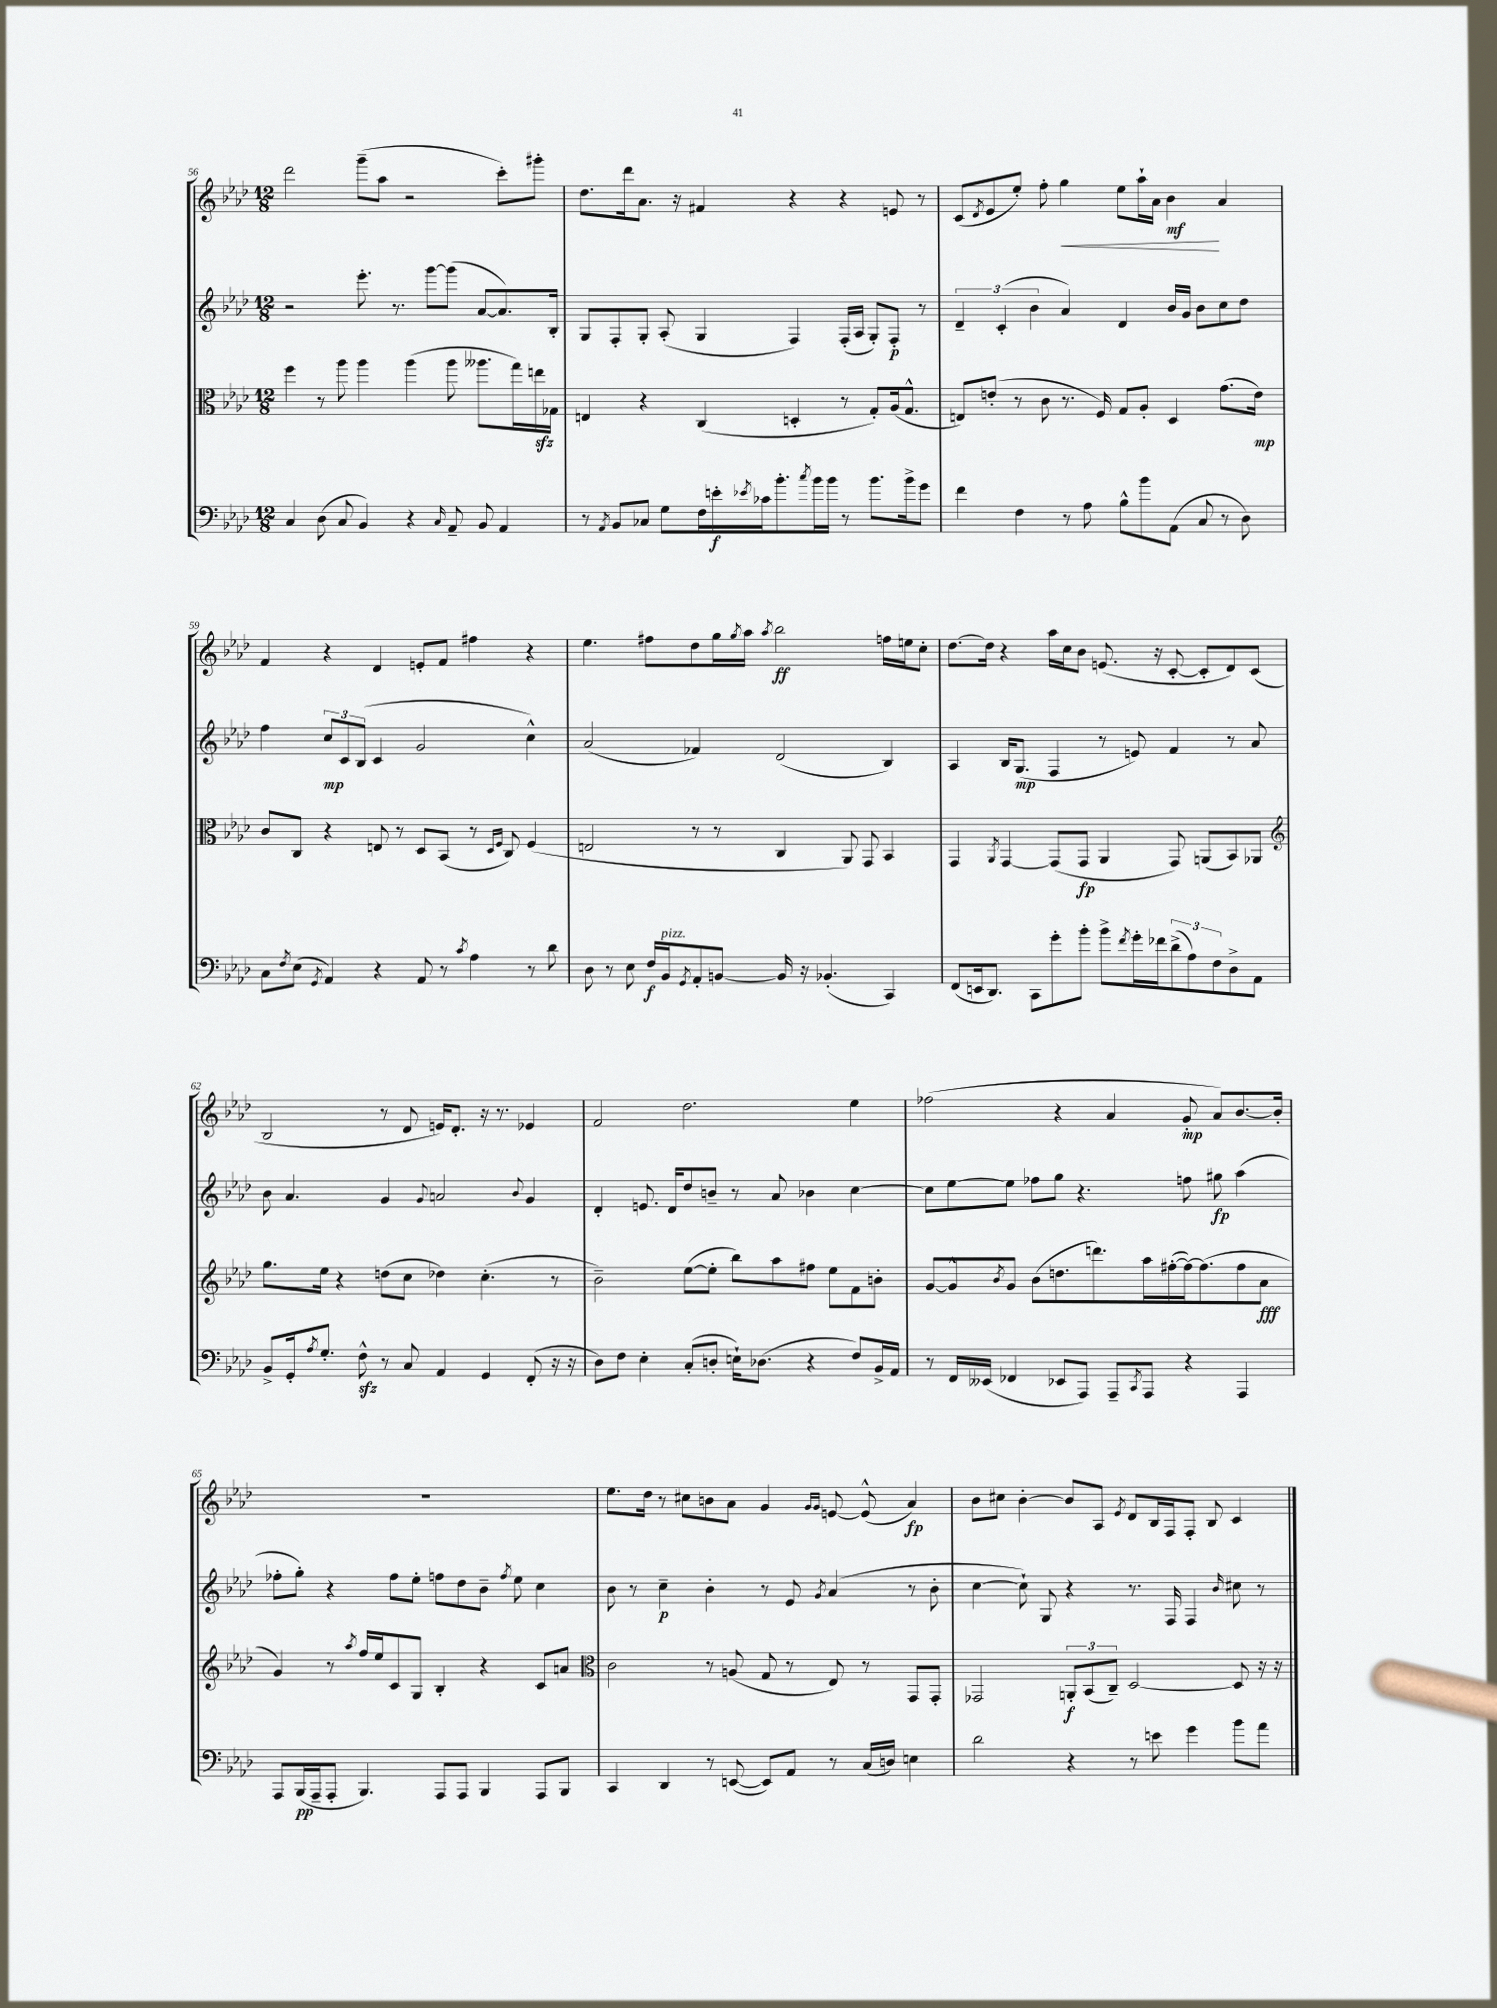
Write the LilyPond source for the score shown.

<<
\new StaffGroup <<
\new Staff = "s0" {
    \clef treble \key aes \major \numericTimeSignature \time 12/8
    des'''2 g'''8--( aes''8 r2 c'''8-.) gis'''8-. |
    des''8. des'''16 aes'8. r16 fis'4 r4 r4 e'8 r8 |
    c'8( \acciaccatura { des'8 } ees'8 ees''8-.) f''8-. g''4\< ees''8 aes''16-! aes'16 bes'4\mf\! aes'4 |
    f'4 r4 des'4 e'8-. f'8 fis''4 r4 |
    ees''4. fis''8 des''8 g''16 \acciaccatura { g''8 } aes''16 \acciaccatura { aes''8 } bes''2\ff f''16 e''16 c''8-. |
    des''8.~ des''16 r4 aes''16 c''16 bes'8 e'8.( r16 c'8~-. c'8-. des'8) c'8( |
    bes2 r8 des'8 e'16) des'8.-. r16 r8. ees'4 |
    f'2 des''2. ees''4 |
    fes''2( r4 aes'4 g'8-.\mp aes'8) bes'8.~ bes'16-. |
    R1. |
    ees''8. des''16 r8 cis''8 b'8 aes'8 g'4 \grace { g'16 g'16 } e'8~ e'8-^( aes'4\fp) |
    bes'8 cis''8 bes'4~-. bes'8 aes8 \acciaccatura { ees'8 } des'8 bes16 f16 f8-. bes8 c'4 \bar "|." |
}
\new Staff = "s1" {
    \clef treble \key aes \major \numericTimeSignature \time 12/8
    r2 ees'''8.-. r8. g'''8~ g'''8( aes'8~ aes'8.) bes16-. |
    g8 f8-. g8-. aes8-.( g4 f4) f16-.( aes16 g8-.) f8-.\p r8 |
    \tuplet 3/2 { des'4-- c'4-.( bes'4 } aes'4) des'4 bes'16 g'16 bes'8 c''8 des''8 |
    f''4 \tuplet 3/2 { c''8\mp c'8 bes8( } c'4 g'2 c''4-^) |
    aes'2( fes'4) des'2( bes4) |
    aes4 bes16 g8.\mp( f4 r8 e'8) f'4 r8 aes'8 |
    bes'8 aes'4. g'4 \appoggiatura { g'8 } a'2 \appoggiatura { bes'8 } g'4 |
    des'4-. e'8. des'16 des''8 b'8-- r8 aes'8 bes'4 c''4~ |
    c''8 ees''8~ ees''8 fes''8 g''8 r4. f''8 gis''8\fp aes''4( |
    fes''8-. g''8-.) r4 fes''8 ees''8-. f''8 des''8 bes'8-- \acciaccatura { f''8 } ees''8 c''4 |
    bes'8 r8 c''4--\p bes'4-. r8 ees'8 \acciaccatura { g'8 } aes'4( r8 bes'8-. |
    c''4~ c''8-!) g8 r4 r8. f16 f4 \grace { bes'16 } cis''8 r8 \bar "|." |
}
\new Staff = "s2" {
    \clef alto \key aes \major \numericTimeSignature \time 12/8
    f''4 r8 aes''8 aes''4 aes''4( aes''8 aeses''8. g''16) e''16\sfz ges16 |
    e4 r4 c4( d4-. r8 g8-.) aes16( g8.-^ |
    e8) e'8-.( r8 c'8 r8. f16) g8 aes8-. des4 g'8.( e'16\mp) |
    c'8 c8 r4 e8 r8 des8 bes,8( r8 \grace { des16 f16 } c8) f4( |
    e2 r8 r8 c4 aes,8) g,8 bes,4 |
    g,4 \acciaccatura { aes,8 } g,4~ g,8( g,8\fp aes,4 g,8) a,8( bes,8) aes,8 |
    \clef treble g''8. ees''16 r4 d''8( c''8 des''4) c''4.-.( r8 |
    bes'2--) ees''8~( ees''8-. bes''8) aes''8 fis''8 ees''8 f'8 b'8-. |
    g'8~ g'8-^ \acciaccatura { bes'8 } g'8 bes'8( d''8. d'''8.) aes''16 fis''16~-.( fis''16~) fis''8.( fis''8 aes'8\fff |
    g'4) r8 \acciaccatura { aes''8 } f''16 ees''16 c'8 g8 bes4-. r4 c'8 a'8 |
    \clef alto c'2 r8 a8( g8 r8 ees8) r8 g,8 g,8-. |
    ges,2 \tuplet 3/2 { a,8-.\f bes,8( c8--) } des2~ des8 r16 r16 \bar "|." |
}
\new Staff = "s3" {
    \clef bass \key aes \major \numericTimeSignature \time 12/8
    c4 des8( c8 bes,4) r4 \grace { c16 } aes,8-- bes,8 aes,4 |
    r8 \acciaccatura { aes,8 } bes,8 ces8 g8 f16 e'16-.\f \acciaccatura { ees'8 } ces'16 bes'8.-. \acciaccatura { c''8 } bes'16 bes'16 r8 bes'8. bes'16-> g'8 |
    f'4 f4 r8 aes8 bes8-^ bes'8 aes,8( c8 r8 des8) |
    c8 \acciaccatura { f8 } ees8( \acciaccatura { g,8 } aes,4) r4 aes,8 r8 \acciaccatura { c'8 } aes4 r8 des'8 |
    des8 r8 ees8 f16\f bes,16^\markup { \italic "pizz." } \acciaccatura { g,8 } aes,8-. b,8~ b,16 r16 bes,4.-.( c,4) |
    f,8( e,16 des,8.) c,8 g'8-. bes'8-. bes'8-> \acciaccatura { f'8 } g'16-. fes'16 \tuplet 3/2 { des'8->( aes8) f8 } des8-> aes,8 |
    bes,8-> g,16-. \acciaccatura { aes8 } g8.-. f8-^\sfz r8 c8 aes,4 g,4 f,8-.( r16 r16 |
    des8) f8 ees4-. c8-.( d8-. e16-!) des8.( r4 f8) bes,16-> aes,16 |
    r8 f,16 eeses,16( fes,4 ees,8 aes,,8) aes,,8-- \acciaccatura { c,8 } aes,,8 r4 aes,,4 |
    aes,,8 bes,,16\pp( aes,,16-- aes,,8-. bes,,4.) aes,,8 aes,,8 bes,,4 aes,,8 bes,,8 |
    c,4 des,4 r8 e,8~( e,8) aes,8 r8 c16( d16) e4 |
    des'2 r4 r8 e'8 g'4 bes'8 aes'8 \bar "|." |
}
>>
>>
\layout { \context { \Score currentBarNumber = #56 } }
